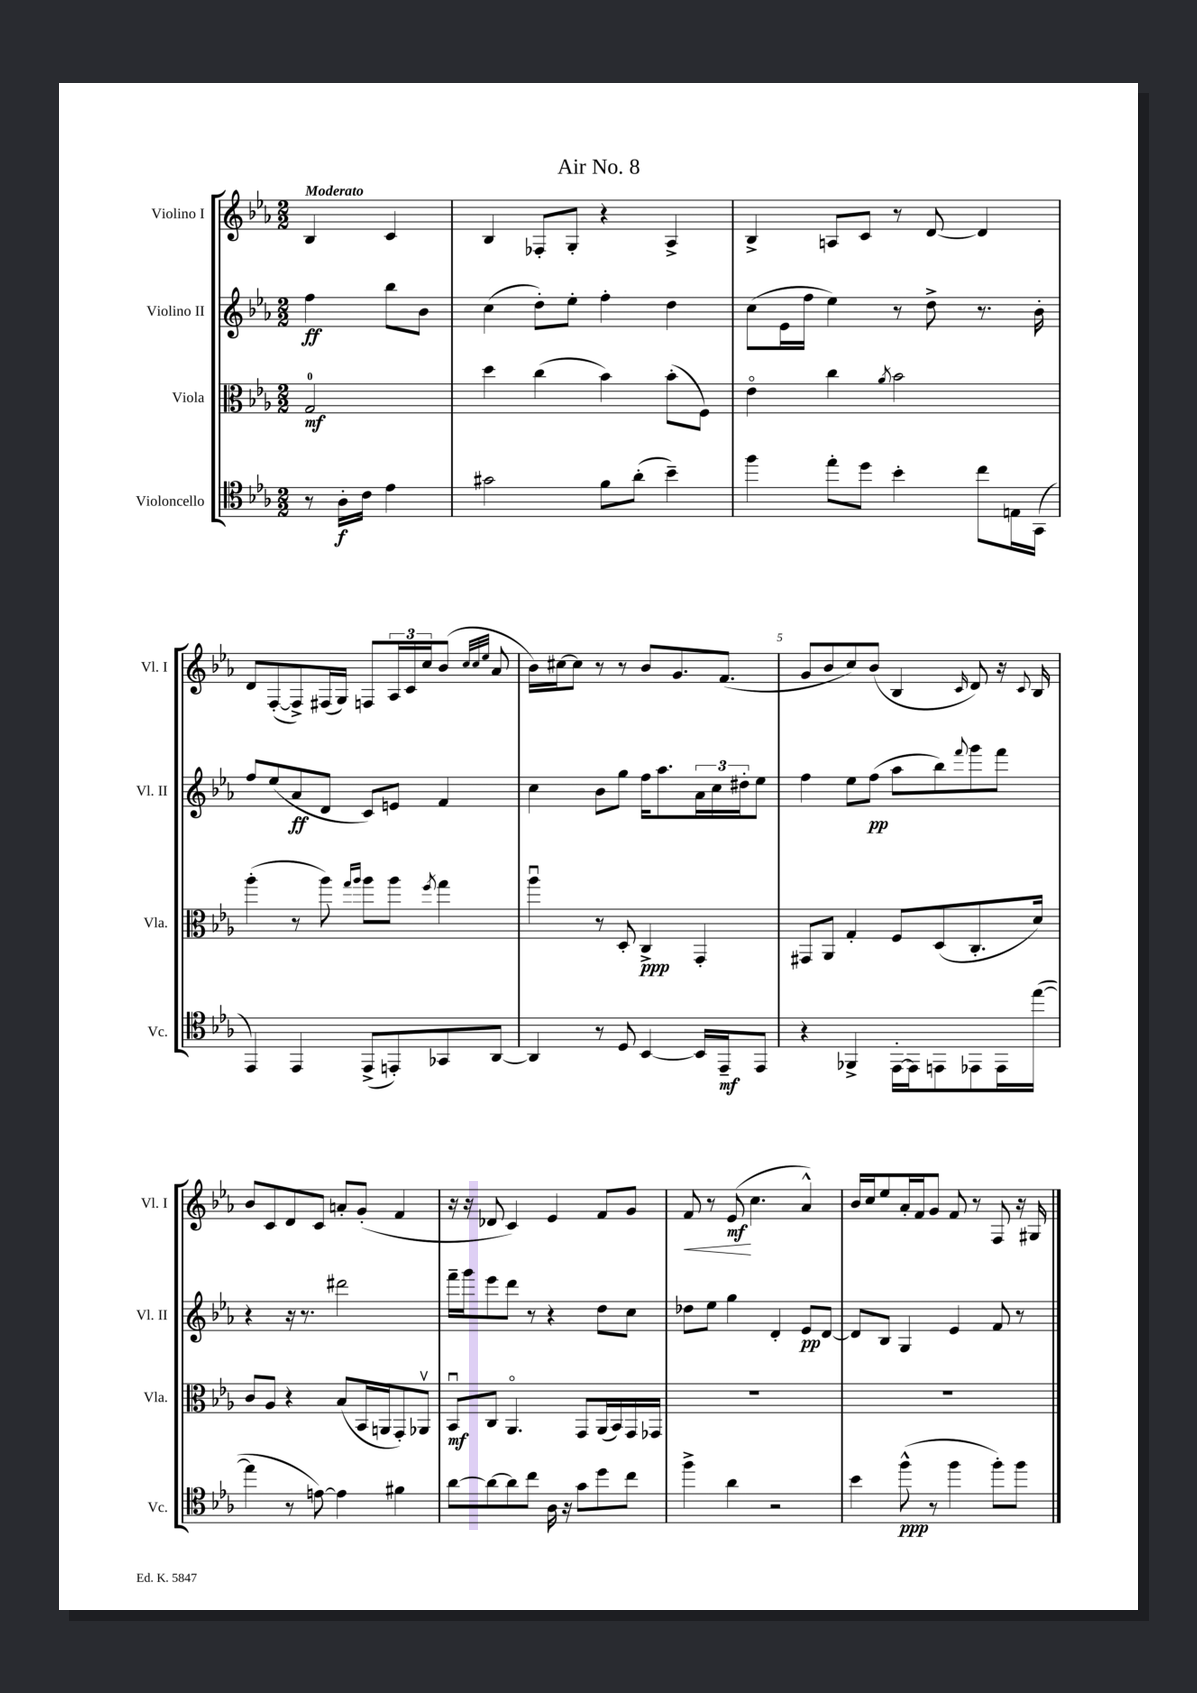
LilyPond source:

\header { title = "Air No. 8" }
<<
\new StaffGroup <<
\new Staff = "s0" \with { instrumentName = "Violino I" shortInstrumentName = "Vl. I" } {
    \clef treble \key ees \major \numericTimeSignature \time 2/2 \partial 2 \tempo "Moderato"
    bes4 c'4 |
    bes4 fes8-. g8-. r4 aes4-> |
    bes4-> a8 c'8 r8 d'8~ d'4 |
    d'8 f8~-.( f8->) fis16( g16) f8 \tuplet 3/2 { aes16 c'16 c''16 } bes'8( \grace { c''32 c''32 ees''32 } aes'8 |
    bes'16) cis''16~ cis''8 r8 r8 bes'8 g'8. f'8.( |
    g'8 bes'8 c''8) bes'8( bes4 \grace { c'16 } d'8) r16 \appoggiatura { c'8 } bes16 |
    bes'8 c'8 d'8 c'8 a'8-. g'8-.( f'4 |
    r16 r16 des'8 c'4) ees'4 f'8 g'8 |
    f'8\< r8 ees'8\mf\!( c''4. aes'4-^) |
    bes'16 c''16 ees''8 aes'16-. f'16 g'8 f'8 r8 f8 r16 gis16 \bar "|." |
}
\new Staff = "s1" \with { instrumentName = "Violino II" shortInstrumentName = "Vl. II" } {
    \clef treble \key ees \major \numericTimeSignature \time 2/2 \partial 2
    f''4\ff bes''8 bes'8 |
    c''4( d''8-.) ees''8-. f''4-. d''4 |
    c''8( ees'16 f''16 ees''4) r8 d''8-> r8. bes'16-. |
    f''8 ees''8( aes'8\ff d'8 c'8) e'8 f'4 |
    c''4 bes'8 g''8 f''16 aes''8. \tuplet 3/2 { aes'16 c''16 dis''16-. } ees''8 |
    f''4 ees''8 f''8\pp( aes''8 bes''8) \appoggiatura { f'''8 } g'''8 f'''8 |
    r4 r16 r8. dis'''2 |
    f'''16-- g'''16 ees'''8 d'''8 r8 r4 d''8 c''8 |
    des''8 ees''8 g''4 d'4-. ees'8\pp d'8~ |
    d'8 bes8 g4 ees'4 f'8 r8 \bar "|." |
}
\new Staff = "s2" \with { instrumentName = "Viola" shortInstrumentName = "Vla." } {
    \clef alto \key ees \major \numericTimeSignature \time 2/2 \partial 2
    g2-0\mf |
    d''4 c''4( bes'4) bes'8-.( f8) |
    ees'4\flageolet c''4 \acciaccatura { aes'8 } bes'2 |
    aes''4-.( r8 aes''8) \grace { g''16 aes''16 } aes''8 aes''8 \acciaccatura { f''8 } g''4 |
    aes''4\downbow r8 d8-. c4->\ppp g,4-. |
    gis,8 aes,8 g4-. f8 d8( c8.-. d'16) |
    c'8 aes8 r4 bes8( bes,16 a,16 g,8-.) aes,8\upbow |
    bes,8\downbow\mf c8 aes,4.\flageolet g,8 aes,16( bes,16) g,16 ges,16 |
    R1 |
    R1 \bar "|." |
}
\new Staff = "s3" \with { instrumentName = "Violoncello" shortInstrumentName = "Vc." } {
    \clef tenor \key ees \major \numericTimeSignature \time 2/2 \partial 2
    r8 aes16-.\f c'16 ees'4 |
    gis'2 f'8 aes'8-.( bes'4--) |
    f''4 ees''8-. d''8 bes'4-. c''8 e16 g,16( |
    ees,4) ees,4 ees,8->( e,8-.) ges,8 aes,8~ |
    aes,4 r8 d8 bes,4~ bes,16 ees,16--\mf ees,8 |
    r4 fes,4-> ees,16~-. ees,16 e,8 ees,8 ees,16 ees''16~( |
    ees''4 r8 e'8~) e'4 fis'4 |
    aes'8~ aes'8~ aes'8 c''8 aes16 r16 g'8 d''8 c''8 |
    f''4-> aes'4 r2 |
    bes'4 f''8-^\ppp( r8 f''4 f''8-.) f''8 \bar "|." |
}
>>
>>
\layout { \context { \Score \override BarNumber.break-visibility = ##(#f #t #t) barNumberVisibility = #(every-nth-bar-number-visible 5) } }
